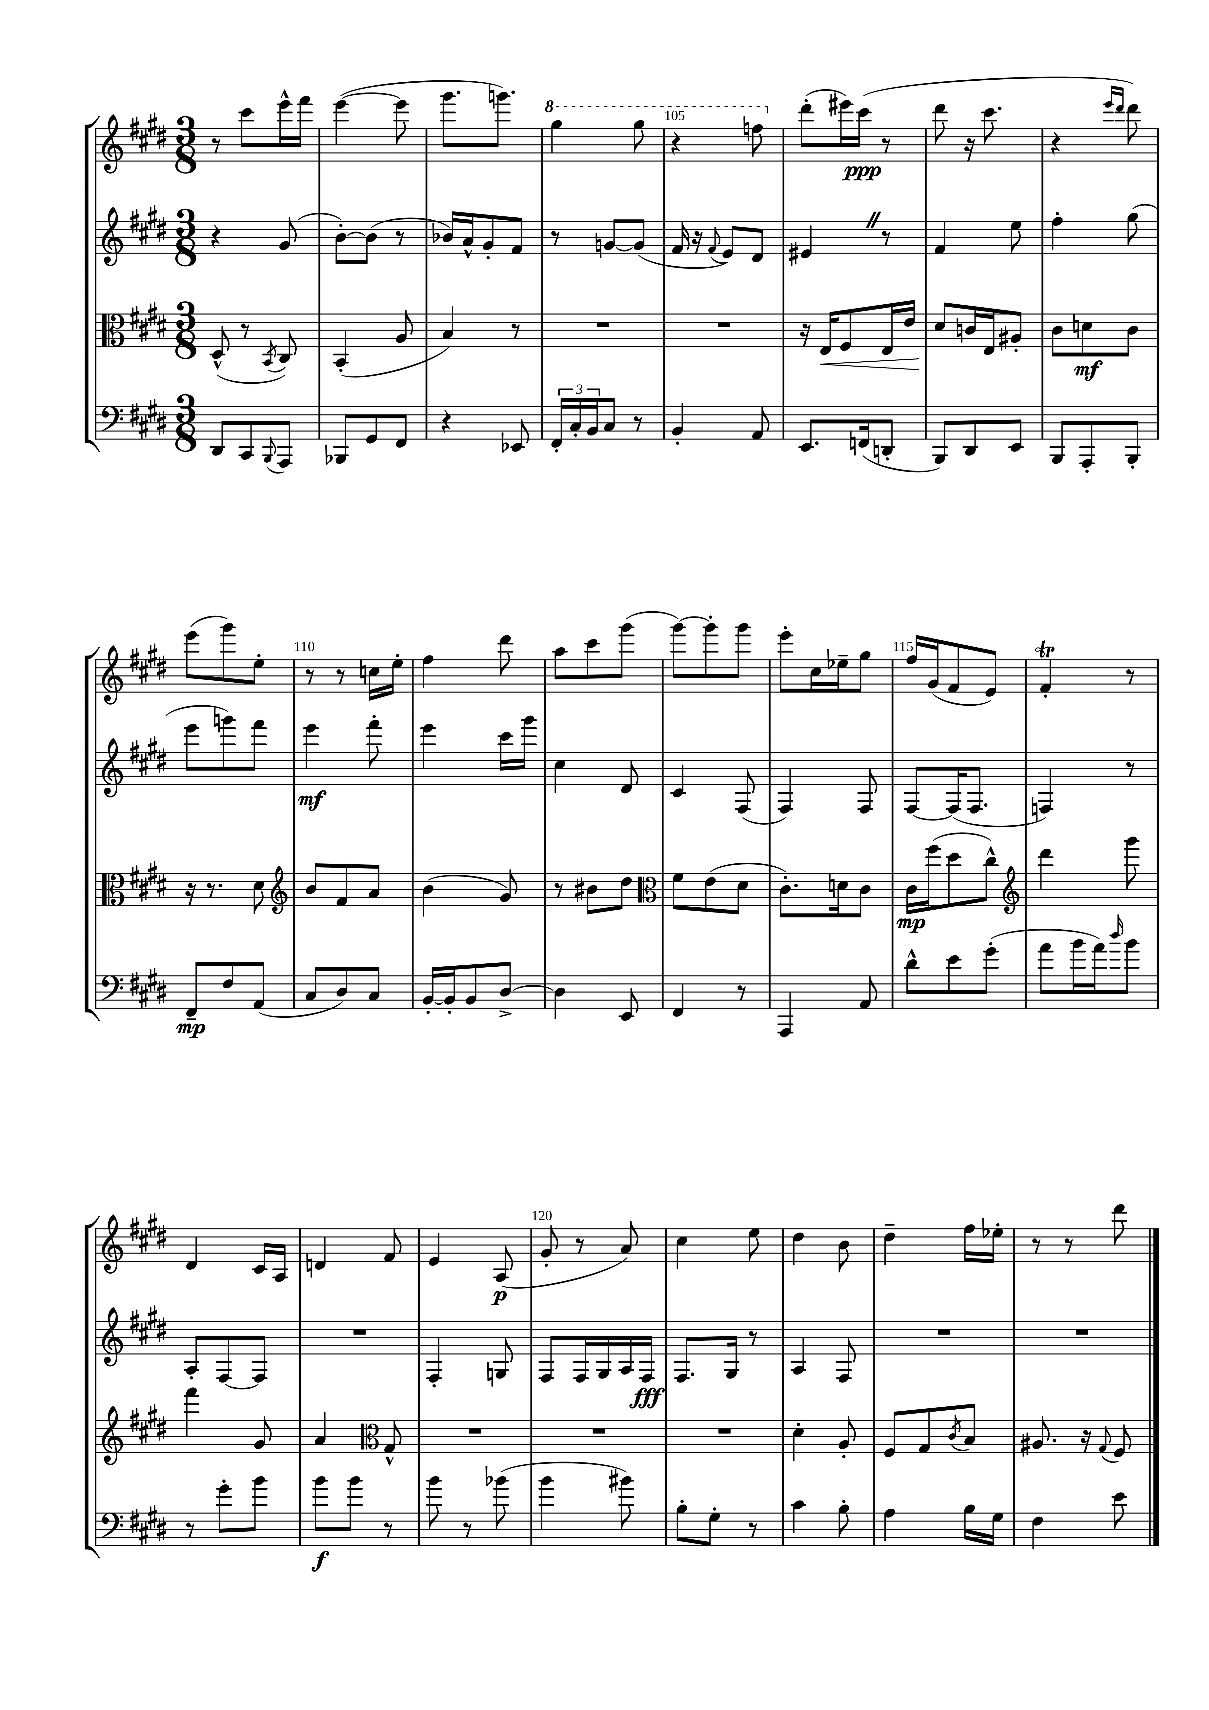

**kern	**kern	**kern	**kern
*staff4	*staff3	*staff2	*staff1
*clefF4	*clefC3	*clefG2	*clefG2
*k[f#c#g#d#]	*k[f#c#g#d#]	*k[f#c#g#d#]	*k[f#c#g#d#]
*M3/8	*M3/8	*M3/8	*M3/8
8DD#/L	(8D#^^/	4r	8r
8CC#/	8r	.	8ccc#\L
8qqBBB/	8qBB/	.	.
8AAA/J	8C#/)	(8g#/	16eee^^\L
.	.	.	16fff#\JJ
=	=	=	=
8BBB-/L	(4BB'/	[8b'\L)	([4eee\
8GG#/	.	(8b\]J	.
8FF#/J	8A/	8r	8eee\]
=	=	=	=
4r	4B/)	16b-/LL)	8.ggg#\L
.	.	16a^^/J	.
.	.	8g#'/	.
.	.	.	8.ggg\J)
8EE-/	8r	8f#/J	.
=	=	=	=
24FF#'/LL	4.r	8r	4ggg#\
24C#'/	.	.	.
24BB/J	.	.	.
8C#/J	.	[8g/L	.
8r	.	(8g/]J	8ggg#\
=	=	=	=
4BB'/	4.r	16f#/	4r
.	.	16r	.
.	.	8qqf#/	.
.	.	8e/L)	.
8AA/	.	8d#/J	8fff\
=	=	=	=
8.EE/L	16r	4e#/	(8ddd#'\L
.	16E/LK	.	.
.	8F#/	.	16eee#\L)
(16FF/k	.	.	(16ccc#\JJ
8DD'/J	16E/L	8r	8r
.	16e/JJ	.	.
=	=	=	=
8BBB/L)	8d#/L	4f#/	8ddd#\
8DD#/	16c/L	.	16r
.	16E/J	.	8.ccc#\
8EE/J	8A#'/J	8ee\	.
=	=	=	=
8BBB/L	8c#\L	4ff#'\	4r
8AAA'/	8d\	.	.
.	.	.	16qqeee/LL
.	.	.	16qqddd#/JJ
8BBB'/J	8c#\J	(8gg#\	8ddd#\)
=	=	=	=
8FF#~/L	16r	8eee\L	(8eee\L
.	8.r	.	.
8F#/	.	8ggg\)	8ggg#\)
(8AA/J	8d#\	8fff#\J	8ee'\J
=	=	=	=
*	*clefG2	*	*
8C#/L	8b/L	4eee\	8r
8D#/)	8f#/	.	8r
8C#/J	8a/J	8fff#'\	16cc\LL
.	.	.	16ee'\JJ
=	=	=	=
[16BB'/LL	(4b\	4eee\	4ff#\
16BB'/]J	.	.	.
8BB/	.	.	.
[8D#^/J	8g#/)	16ccc#\LL	8ddd#\
.	.	16ggg#\JJ	.
=	=	=	=
4D#\]	8r	4cc#\	8aa\L
.	8b#\L	.	8ccc#\
8EE/	8dd#\J	8d#/	(8ggg#\J
=	=	=	=
*	*clefC3	*	*
4FF#/	8f#\L	4c#/	[8ggg#\L)
.	(8e\	.	8ggg#'\]
8r	8d#\J	(8F#/	8ggg#\J
=	=	=	=
4AAA/	8.c#'\L)	4F#/)	8eee'\L
.	.	.	16cc#\L
.	16d\k	.	16ee-~\J
8AA/	8c#\J	8F#/	8gg#\J
=	=	=	=
8d#^^\L	16c#\LL	[8F#/L	16ff#/LL
.	(16ff#\J	.	(16g#/J
8e\	8dd#\	(16F#/]K	8f#/
.	.	8.F#/J	.
(8g#'\J	8cc#^^\J)	.	8e/J)
=	=	=	=
*	*clefG2	*	*
8a\L	4ddd#\	4F/)	4f#'/
16b\L	.	.	.
16a\J)	.	.	.
16qqdd#/	.	.	.
8b\J	8ggg#\	8r	8r
=	=	=	=
8r	4fff#\	8A'/L	4d#/
8g#'\L	.	[8F#/	.
8b\J	8g#/	8F#/]J	16c#/LL
.	.	.	16A/JJ
=	=	=	=
8b\L	4a/	4.r	4d/
8b\J	.	.	.
*	*clefC3	*	*
8r	8G#^^/	.	8f#/
=	=	=	=
8b\	4.r	4F#'/	4e/
8r	.	.	.
(8b-\	.	8G/	(8A/
=	=	=	=
4b\	4.r	8F#/L	8g#'/
.	.	16F#/L	8r
.	.	16G#/	.
8b#\)	.	16A/	8a/)
.	.	16F#/JJ	.
=	=	=	=
8B'\L	4.r	8.F#/L	4cc#\
8G#'\J	.	.	.
.	.	16G#/Jk	.
8r	.	8r	8ee\
=	=	=	=
4c#\	4d#'\	4A/	4dd#\
8B'\	8A'/	8F#/	8b\
=	=	=	=
4A\	8F#/L	4.r	4dd#~\
.	8G#/	.	.
.	8qc#/	.	.
16B\LL	8B/J	.	16ff#\LL
16G#\JJ	.	.	16ee-'\JJ
=	=	=	=
4F#\	8.A#/	4.r	8r
.	.	.	8r
.	16r	.	.
.	8qqG#/	.	.
8e\	8F#/	.	8ddd#\
==	==	==	==
*-	*-	*-	*-
